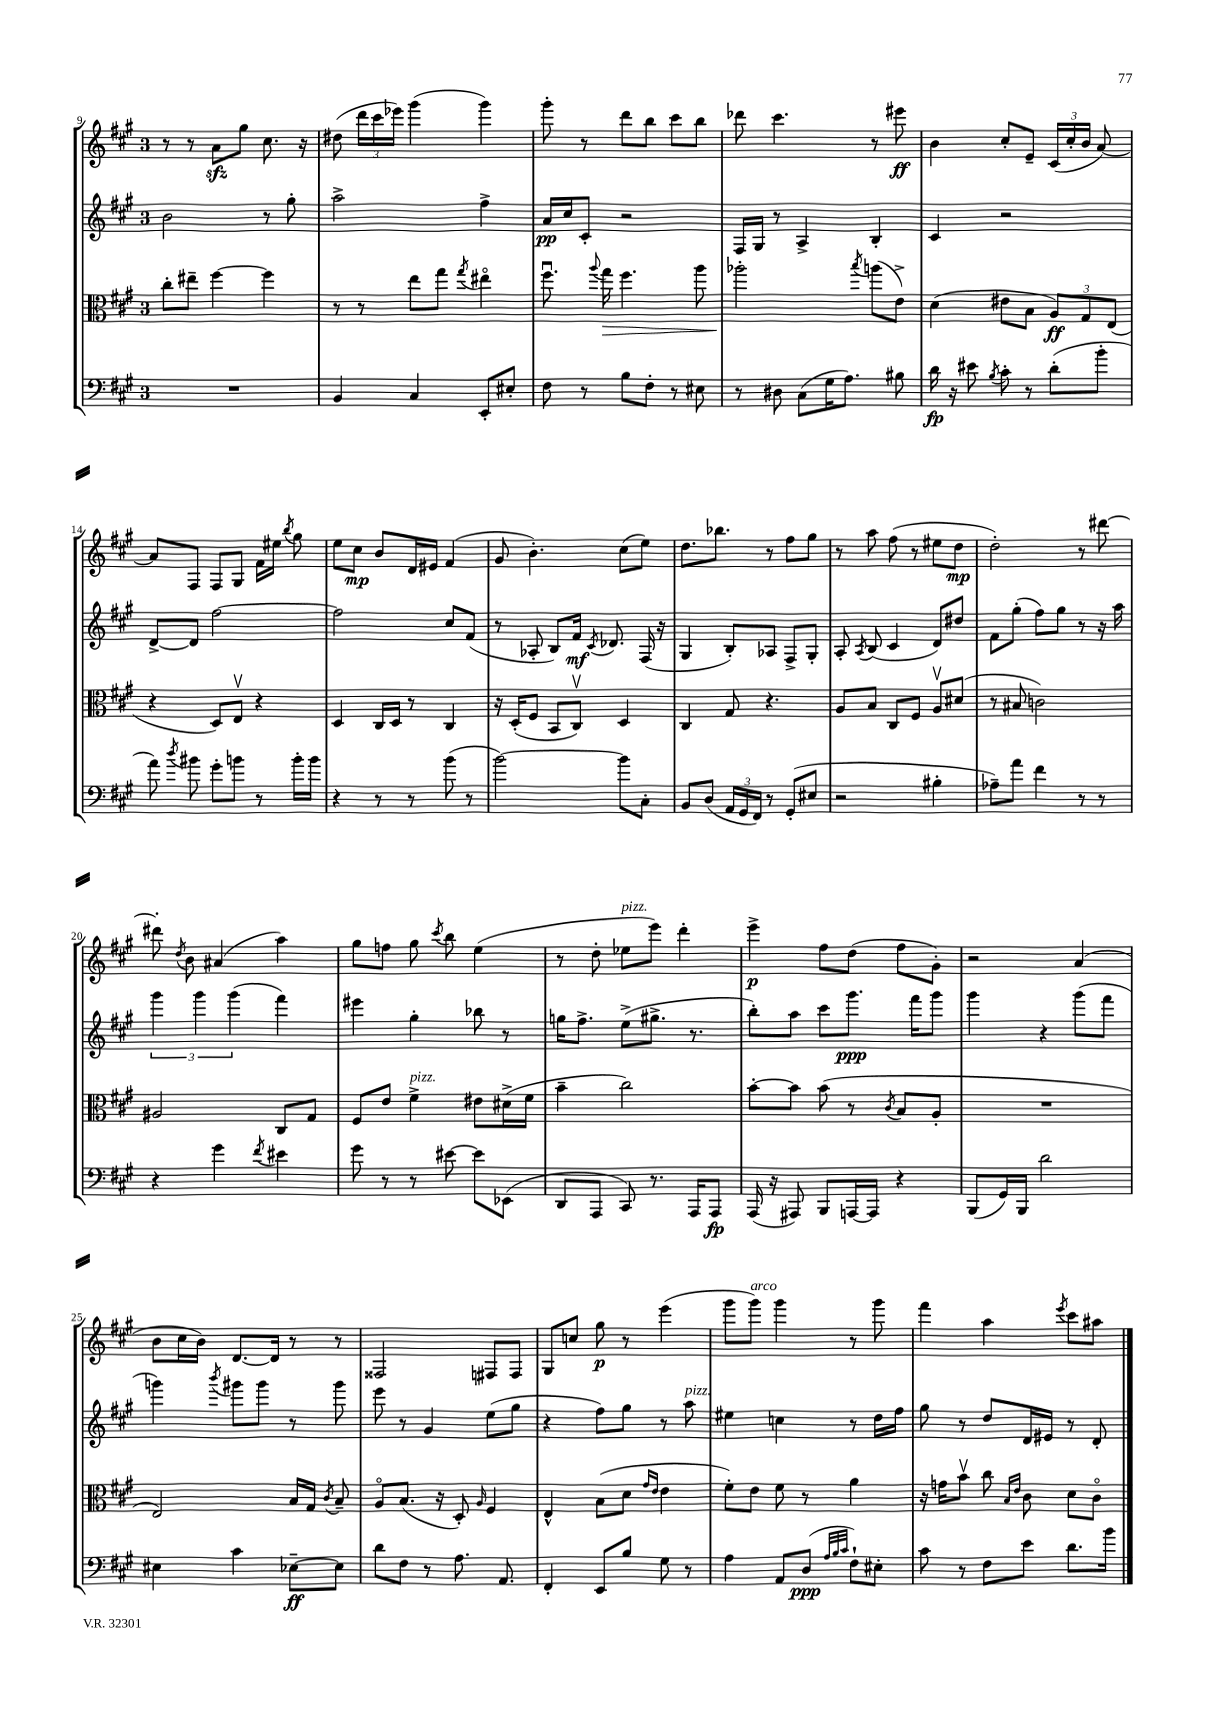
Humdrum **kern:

**kern	**dynam	**kern	**dynam	**kern	**dynam	**kern	**dynam
*part4	*part4	*part3	*part3	*part2	*part2	*part1	*part1
*staff4	*staff4	*staff3	*staff3	*staff2	*staff2	*staff1	*staff1
*clefF4	*	*clefC3	*	*clefG2	*	*clefG2	*
*k[f#c#g#]	*	*k[f#c#g#]	*	*k[f#c#g#]	*	*k[f#c#g#]	*
*M3/4	*	*M3/4	*	*M3/4	*	*M3/4	*
=9	=9	=9	=9	=9	=9	=9	=9
2.r	.	8cc#'\L	.	2b\	.	8r	.
.	.	8ee#X~\J	.	.	.	8r	.
.	.	[4ff#\	.	.	.	8azz\L	.
.	.	.	.	.	.	8gg#\J	.
.	.	4ff#\]	.	8r	.	8.cc#\	.
.	.	.	.	8gg#'\	.	.	.
.	.	.	.	.	.	16r	.
=10	=10	=10	=10	=10	=10	=10	=10
4BB/	.	8r	.	2aa^\	.	(8dd#X\	.
.	.	8r	.	.	.	24ddd\LL	.
.	.	.	.	.	.	24ccc#\	.
.	.	.	.	.	.	24eee-X\JJ)	.
4C#/	.	8ee\L	.	.	.	(4ggg#\	.
.	.	8gg#\J	.	.	.	.	.
.	.	8qgg#/	.	.	.	.	.
8EE'/L	.	4ee#X\	.	4ff#^\	.	4ggg#\)	.
8E#X'/J	.	.	.	.	.	.	.
=11	=11	=11	=11	=11	=11	=11	=11
8F#\	.	8.ff#u\	.	16a/LL	pp	8ggg#'\	.
.	.	.	.	16cc#/J	.	.	.
8r	.	.	.	8c#'/J	.	8r	.
.	.	8qqaa/	.	.	.	.	.
!	!	!	!LO:HP:b	!	!	!	!
.	.	16gg#\	>	.	.	.	.
8B\L	.	4.ff#\	.	2r	.	8ddd\L	.
8F#'\J	.	.	.	.	.	8bb\J	.
8r	.	.	.	.	.	8ccc#\L	.
8E#X\	.	8aa\	.	.	.	8bb\J	.
=12	=12	=12	=12	=12	=12	=12	=12
8r	.	2aa-X'\	.	16F#/LL	.	8ddd-X\	.
.	.	.	.	16G#/JJ	.	.	.
8D#X\	.	.	.	8r	.	4.ccc#\	.
(8C#\L	.	.	.	4A^/	.	.	.
16G#\K	.	.	.	.	.	.	.
8.A\J)	.	.	.	.	.	.	.
.	.	8qbb/	.	.	.	.	.
.	.	(8aan\L	]	4B'/	.	8r	.
8B#X\	.	8e^\J)	.	.	.	8eee#X\	ff
=13	=13	=13	=13	=13	=13	=13	=13
16d\	fp	(4d\	.	4c#/	.	4b\	.
16r	.	.	.	.	.	.	.
8e#X\	.	.	.	.	.	.	.
8qB/	.	.	.	.	.	.	.
8c#'\	.	8e#X\L	.	2r	.	8cc#'/L	.
8r	.	8B\J	.	.	.	8e~/J	.
(8d'\L	.	12A/L)	ff	.	.	(24c#/LL	.
.	.	.	.	.	.	24cc#'/	.
.	.	12G#/	.	.	.	24b/JJ	.
8b'\J	.	.	.	.	.	[8a/)	.
.	.	(12E/J	.	.	.	.	.
!!LO:LB:g=z
=14	=14	=14	=14	=14	=14	=14	=14
8a\)	.	4r	.	[8d^/L	.	8a/L]	.
8qdd/	.	.	.	.	.	.	.
8b#X\	.	.	.	8d/J]	.	8F#/J	.
8g#'\L	.	8D/L)	.	[2ff#\	.	8F#/L	.
8bn\J	.	8Ev/J	.	.	.	8G#/J	.
8r	.	4r	.	.	.	16f#\LL	.
.	.	.	.	.	.	16ee#X\JJ	.
.	.	.	.	.	.	8qbb/	.
16b'\LL	.	.	.	.	.	8gg#\	.
16b\JJ	.	.	.	.	.	.	.
=15	=15	=15	=15	=15	=15	=15	=15
4r	.	4D/	.	2ff#\]	.	8ee\L	.
.	.	.	.	.	.	8cc#\J	mp
8r	.	16C#/LL	.	.	.	8b/L	.
.	.	16D/JJ	.	.	.	.	.
8r	.	8r	.	.	.	16d/L	.
.	.	.	.	.	.	16e#X/JJ	.
(8b\	.	4C#/	.	8cc#/L	.	(4f#/	.
8r	.	.	.	(8f#/J	.	.	.
=16	=16	=16	=16	=16	=16	=16	=16
[2b\)	.	16r	.	8r	.	8g#/	.
.	.	(16D'/KL	.	.	.	.	.
.	.	8F#/J	.	8A-X'/	.	4.b'\)	.
.	.	8BB/L	.	8B/L)	.	.	.
.	.	8C#v/J)	.	16f#/Jk	mf	.	.
.	.	.	.	8qc#/	.	.	.
.	.	.	.	8.d-X/	.	.	.
8b\L]	.	4D/	.	.	.	(8cc#\L	.
8C#'\J	.	.	.	(16F#/	.	8ee\J)	.
.	.	.	.	16r	.	.	.
=17	=17	=17	=17	=17	=17	=17	=17
8BB/L	.	4C#/	.	4G#/	.	8.dd\L	.
(8D/J	.	.	.	.	.	.	.
.	.	.	.	.	.	8.bb-X\J	.
24AA/LL	.	8G#/	.	8B'/L)	.	.	.
24GG#/	.	.	.	.	.	.	.
24FF#/JJ)	.	.	.	.	.	.	.
8r	.	4.r	.	8A-X/J	.	8r	.
(8GG#'/L	.	.	.	8F#^/L	.	8ff#\L	.
8E#X/J	.	.	.	8G#'/J	.	8gg#\J	.
=18	=18	=18	=18	=18	=18	=18	=18
2r	.	8A/L	.	8A'/	.	8r	.
.	.	.	.	8qA/	.	.	.
.	.	8B/J	.	(8B/	.	8aa\	.
.	.	8C#/L	.	4c#/	.	(8ff#\	.
.	.	8F#/J	.	.	.	8r	.
4B#X'\	.	8Av/L	.	8d/L)	.	8ee#X\L	.
.	.	(8d#X/J	.	8dd#X/J	.	8dd\J	mp
=19	=19	=19	=19	=19	=19	=19	=19
8A-X~\L)	.	8r	.	8f#\L	.	2dd'\)	.
8a\J	.	8B#X/	.	(8gg#'\J	.	.	.
4f#\	.	2cn\)	.	8ff#\L)	.	.	.
.	.	.	.	8gg#\J	.	.	.
8r	.	.	.	8r	.	8r	.
8r	.	.	.	16r	.	[8ddd#X\	.
.	.	.	.	16aa\	.	.	.
!!LO:LB:g=z
=20	=20	=20	=20	=20	=20	=20	=20
4r	.	2A#X/	.	6ggg#\	.	8ddd#X'\]	.
.	.	.	.	.	.	8qdd/	.
.	.	.	.	.	.	8b\	.
.	.	.	.	6ggg#\	.	.	.
4g#\	.	.	.	.	.	(4a#X/	.
.	.	.	.	(6ggg#\	.	.	.
8qf#/	.	.	.	.	.	.	.
4e#X\	.	8C#/L	.	4fff#\)	.	4aa\)	.
.	.	8G#/J	.	.	.	.	.
=21	=21	=21	=21	=21	=21	=21	=21
8g#\	.	8F#/L	.	4eee#X\	.	8gg#\L	.
8r	.	8e/J	.	.	.	8ffn\J	.
!	!	!LO:TX:a:i:t=pizz.	!	!	!	!	!
8r	.	4f#^\	.	4gg#'\	.	8gg#\	.
.	.	.	.	.	.	8qccc#/	.
[8e#X\	.	.	.	.	.	8bb\	.
8e#\L]	.	8e#X\L	.	8bb-X\	.	(4ee\	.
(8EE-X\J	.	(16d#X^\L	.	8r	.	.	.
.	.	16f#\JJ	.	.	.	.	.
=22	=22	=22	=22	=22	=22	=22	=22
8DD/L	.	4b~\	.	16ggn\KL	.	8r	.
.	.	.	.	8.ff#^\J	.	.	.
8AAA/J	.	.	.	.	.	8dd'\	.
!	!	!	!	!	!	!LO:TX:a:i:t=pizz.	!
8CC#/)	.	2cc#\)	.	(8ee^\L	.	8ee-X\L	.
8.r	.	.	.	8.gg#X^\J	.	8eee\J)	.
.	.	.	.	.	.	4ddd'\	.
16AAA/KL	.	.	.	8.r	.	.	.
8AAA/J	fp	.	.	.	.	.	.
=23	=23	=23	=23	=23	=23	=23	=23
(16AAA/	.	[8b'\L	.	8bb'\L)	.	4eee^\	p
16r	.	.	.	.	.	.	.
8AAA#X/)	.	8b\J]	.	8aa\J	.	.	.
8BBB/L	.	(8b\	.	8ccc#\L	.	8ff#\L	.
[16AAAn/L	.	8r	.	8.ggg#\J	ppp	(8dd\J	.
16AAA/JJ]	.	.	.	.	.	.	.
.	.	8qc#/	.	.	.	.	.
4r	.	8B/L	.	.	.	8ff#\L	.
.	.	.	.	16fff#\KL	.	.	.
.	.	8A'/J	.	8ggg#\J	.	8g#'\J)	.
=24	=24	=24	=24	=24	=24	=24	=24
(8BBB/L	.	2.r	.	4ggg#\	.	2r	.
16GG#/L)	.	.	.	.	.	.	.
16BBB/JJ	.	.	.	.	.	.	.
2d\	.	.	.	4r	.	.	.
.	.	.	.	(8ggg#\L	.	(4a/	.
.	.	.	.	8fff#\J	.	.	.
!!LO:LB:g=z
=25	=25	=25	=25	=25	=25	=25	=25
4E#X\	.	2E/)	.	4gggn\)	.	8b\L	.
.	.	.	.	.	.	16cc#\L	.
.	.	.	.	.	.	16b\JJ)	.
.	.	.	.	8qbbb/	.	.	.
4c#\	.	.	.	8ggg#X\L	.	[8.d/L	.
.	.	.	.	8ggg#\J	.	.	.
.	.	.	.	.	.	16d/Jk]	.
[8E-X~\L	ff	16B/LL	.	8r	.	8r	.
.	.	16G#/JJ	.	.	.	.	.
.	.	8qc#/	.	.	.	.	.
8E-\J]	.	8B~/	.	8ggg#\	.	8r	.
=26	=26	=26	=26	=26	=26	=26	=26
8d\L	.	8A/L	.	8eee\	.	2F##X/	.
8F#\J	.	(8.B/J	.	8r	.	.	.
8r	.	.	.	4g#/	.	.	.
.	.	16r	.	.	.	.	.
8.A\	.	8D'/)	.	.	.	.	.
.	.	16qqA/	.	.	.	.	.
.	.	4F#/	.	(8ee\L	.	8F#X/L	.
8.AA/	.	.	.	.	.	.	.
.	.	.	.	8gg#\J	.	8F#/J	.
=27	=27	=27	=27	=27	=27	=27	=27
4FF#'/	.	4E^^/	.	4r	.	8G#/L	.
.	.	.	.	.	.	8ccn/J	.
8EE/L	.	(8B\L	.	8ff#\L)	.	8gg#\	p
8B/J	.	8d\J	.	8gg#\J	.	8r	.
.	.	16qqg#/LL	.	.	.	.	.
.	.	16qqe/JJ	.	.	.	.	.
8G#\	.	4e\	.	8r	.	(4eee\	.
!	!	!	!	!LO:TX:a:i:t=pizz.	!	!	!
8r	.	.	.	8aa\	.	.	.
=28	=28	=28	=28	=28	=28	=28	=28
4A\	.	8f#'\L)	.	4ee#X\	.	8ggg#\L	.
!	!	!	!	!	!	!LO:TX:a:i:t=arco	!
.	.	8e\J	.	.	.	8ggg#\J)	.
8AA/L	.	8f#\	.	4ccn\	.	4ggg#\	.
(8D/J	ppp	8r	.	.	.	.	.
32qqA/LLL	.	.	.	.	.	.	.
32qqB/	.	.	.	.	.	.	.
32qqc#/JJJ	.	.	.	.	.	.	.
8F#`\L)	.	4a\	.	8r	.	8r	.
8E#X'\J	.	.	.	16dd\LL	.	8ggg#\	.
.	.	.	.	16ff#\JJ	.	.	.
=29	=29	=29	=29	=29	=29	=29	=29
8c#\	.	16r	.	8gg#\	.	4fff#\	.
.	.	16gn\KL	.	.	.	.	.
8r	.	8bv\J	.	8r	.	.	.
8F#\L	.	8cc#\	.	8dd/L	.	4aa\	.
.	.	16qqB/LL	.	.	.	.	.
.	.	16qqe/JJ	.	.	.	.	.
8e\J	.	8c#\	.	16d/L	.	.	.
.	.	.	.	16e#X/JJ	.	.	.
.	.	.	.	.	.	8qeee/	.
8.d\L	.	8d\L	.	8r	.	8ccc#\L	.
.	.	8c#\J	.	8d'/	.	8aa#X\J	.
16b\Jk	.	.	.	.	.	.	.
==	==	==	==	==	==	==	==
*-	*-	*-	*-	*-	*-	*-	*-
